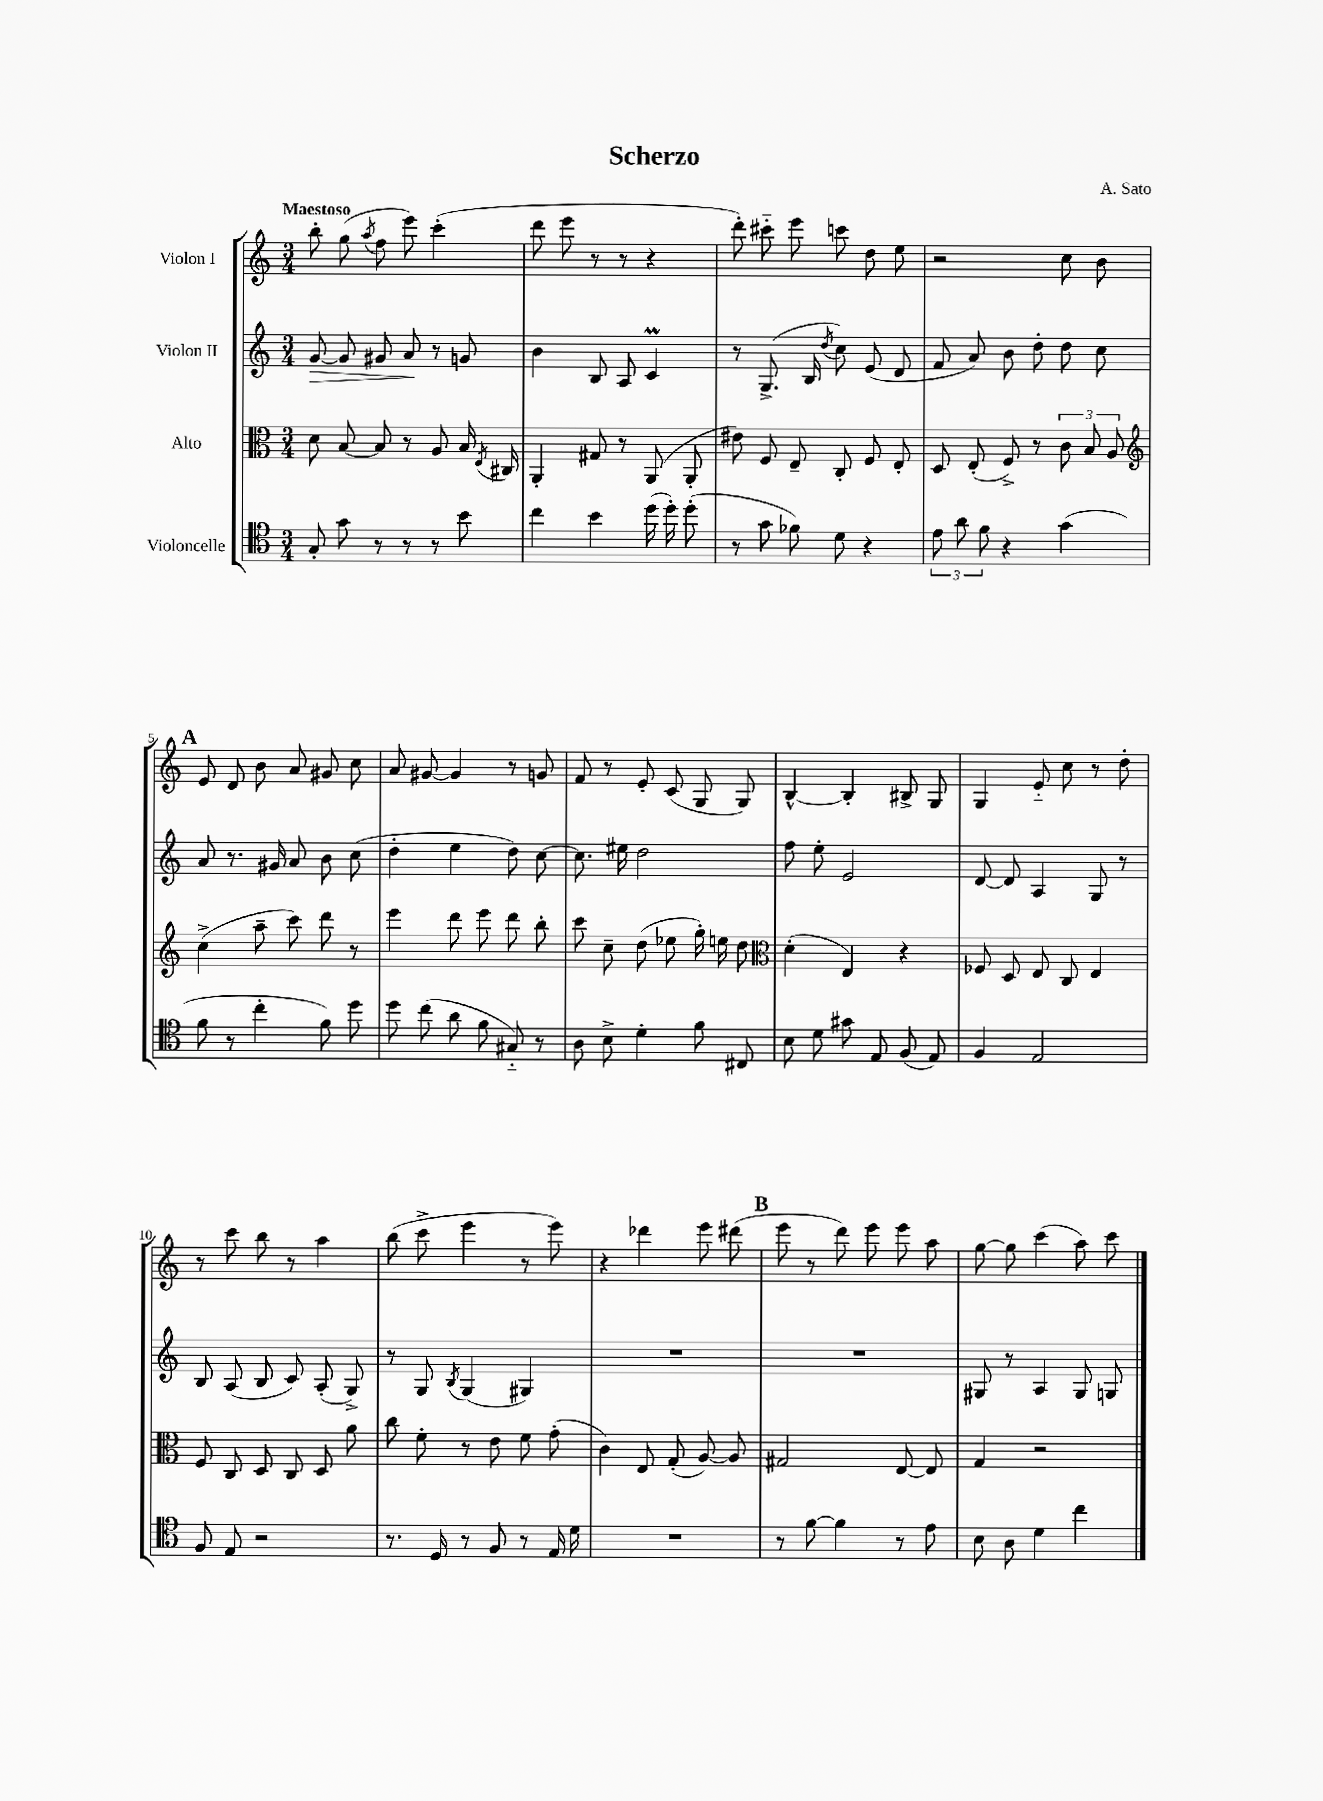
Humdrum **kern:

**kern	**kern	**kern	**kern
*staff4	*staff3	*staff2	*staff1
*clefC4	*clefC3	*clefG2	*clefG2
*k[]	*k[]	*k[]	*k[]
*M3/4	*M3/4	*M3/4	*M3/4
8G'	8d	[8g	8bb'
8g	[8B	8g]	(8gg
.	.	.	8qaa
8r	8B]	8g#	8ff
8r	8r	8a	8eee)
8r	8A	8r	(4ccc'
8b	16B	8g	.
.	8qE	.	.
.	16C#	.	.
=	=	=	=
4cc	4AA'	4b	8ddd
.	.	.	8eee
4b	8G#	8B	8r
.	8r	8A	8r
(16dd	(8AA	4c	4r
16dd')	.	.	.
(8dd'	8AA'	.	.
=	=	=	=
8r	8e#)	8r	8ddd')
8g	8F	(8.G^	8ccc#'~
8f-)	8E~	.	8eee
.	.	16B	.
.	.	8qdd	.
8d	8C'	8cc)	8ccc
4r	8F	(8e	8dd
.	8E'	8d	8ee
=	=	=	=
12e	8D	8f	2r
12a	.	.	.
.	(8E'	8a)	.
12f	.	.	.
4r	8F^)	8b	.
.	8r	8dd'	.
(4g	12c	8dd	8cc
.	12B	.	.
.	.	8cc	8b
.	12A	.	.
=	=	=	=
*	*clefG2	*	*
8f	(4cc^	8a	8e
8r	.	8.r	8d
4cc'	8aa~	.	8b
.	.	16g#	.
.	8ccc)	8a	8a
8f)	8ddd	8b	8g#
8dd	8r	(8cc	8cc
=	=	=	=
8dd	4eee	4dd'	8a
(8cc	.	.	[8g#
8a	8ddd	4ee	4g#]
8f	8eee	.	.
8G#'~)	8ddd	8dd)	8r
8r	8bb'	[8cc	8g
=	=	=	=
8A	8ccc	8.cc]	8f
8B^	8cc~	.	8r
.	.	16ee#	.
4d'	(8dd	2dd	8e'
.	8ee-	.	(8c
8f	16gg')	.	8G
.	16ee	.	.
8C#	8dd	.	8G)
=	=	=	=
*	*clefC3	*	*
8B	(4d'	8ff	[4B^^
8d	.	8ee'	.
8g#	4E)	2e	4B']
8E	.	.	.
(8F	4r	.	8B#^
8E)	.	.	8G
=	=	=	=
4F	8F-	[8d	4G
.	8D	8d]	.
2E	8E	4A	8e'~
.	8C	.	8cc
.	4E	8G	8r
.	.	8r	8dd'
=	=	=	=
8F	8F	8B	8r
8E	8C	(8A	8ccc
2r	8D	8B	8bb
.	8C	8c)	8r
.	8D	(8A'	4aa
.	8a	8G^)	.
=	=	=	=
8.r	8cc	8r	(8bb
.	8f'	8G	8ccc^
16D	.	.	.
.	.	8qB	.
8r	8r	(4G	4eee
8F	8e	.	.
8r	8f	4G#)	8r
16E	(8g'	.	8eee)
16d	.	.	.
=	=	=	=
2.r	4c)	2.r	4r
.	8E	.	4ddd-
.	(8G'	.	.
.	[8A)	.	8eee
.	8A]	.	(8ddd#
=	=	=	=
8r	2G#	2.r	8eee
[8f	.	.	8r
4f]	.	.	8ddd)
.	.	.	8eee
8r	[8E	.	8eee
8e	8E]	.	8aa
=	=	=	=
8B	4G	8G#	[8gg
8A	.	8r	8gg]
4d	2r	4A	(4ccc
4cc	.	8G#	8aa)
.	.	8G	8ccc
==	==	==	==
*-	*-	*-	*-
